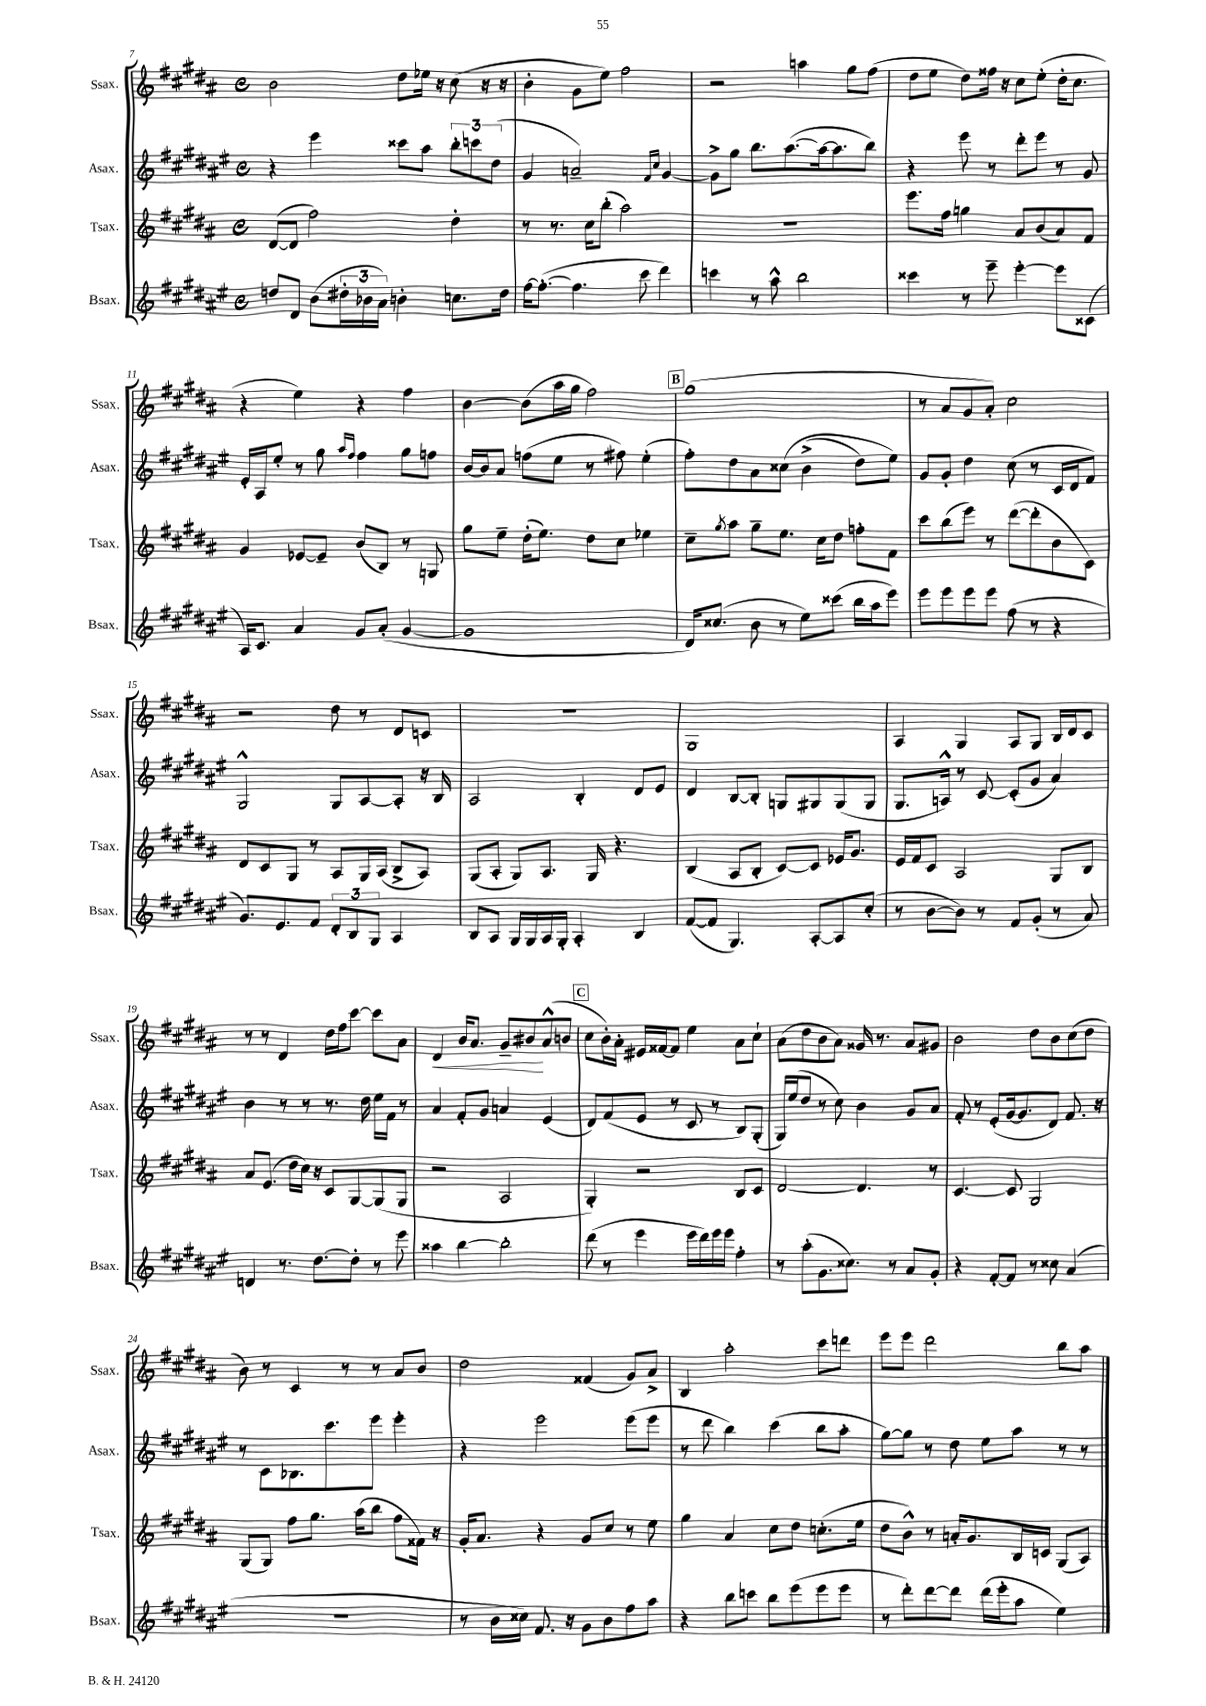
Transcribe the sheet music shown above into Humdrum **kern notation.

**kern	**kern	**kern	**kern
*staff4	*staff3	*staff2	*staff1
*clefG2	*clefG2	*clefG2	*clefG2
*k[f#c#g#d#a#e#]	*k[f#c#g#d#a#]	*k[f#c#g#d#a#e#]	*k[f#c#g#d#a#]
*M4/4	*M4/4	*M4/4	*M4/4
*met(c)	*met(c)	*met(c)	*met(c)
8dd	([8d#	4r	2b
8d#	8d#]	.	.
(8b	2ff#)	4eee#	.
24dd#'	.	.	.
24b-	.	.	.
24a#)	.	.	.
4b'	.	8ccc##	8dd#
.	.	8aa#	16ee-
.	.	.	16r
8.cc	4dd#'	12bb'	(8cc#
.	.	12ccc	.
.	.	.	16r
.	.	(12dd#	.
16dd#	.	.	16r
=	=	=	=
[16ff#	8r	4g#	4b'
(8.ff#'_	.	.	.
.	8.r	.	.
4.ff#]	.	2a~)	8g#
.	16cc#	.	.
.	(8bb'	.	8ee)
.	2aa#)	.	2ff#
8ccc#	.	.	.
.	.	16qqf#	.
.	.	16qqcc#	.
4ddd#)	.	[4g#	.
=	=	=	=
4ccc	1r	8g#^]	2r
.	.	8gg#	.
8r	.	8.bb	.
8aa#^^	.	.	.
.	.	([8.aa#	.
2bb	.	.	4aa
.	.	16aa#_	.
.	.	8.aa#]	.
.	.	.	8gg#
.	.	8bb)	(8ff#
=	=	=	=
4ccc##	8.eee	4r	8dd#
.	.	.	8ee
.	16ff#	.	.
8r	4gg	8eee#	8dd#)
8eee#~	.	8r	16ff##
.	.	.	16r
[4eee#'	8a#	8ddd#'	8cc#
.	(8b	8eee#	(8ee'
8eee#]	8a#)	8r	16dd#'
.	.	.	8.cc#
(8c##	8f#	8g#	.
=	=	=	=
16A#)	4g#	16e#'	4r
8.c#	.	16A#	.
.	.	8ee#'	.
4a#	[8e-	8r	4ee)
.	8e-~]	8gg#	.
.	.	16qqaa#	.
.	.	16qqff#	.
8g#	(8b	4ff#	4r
(8a#'	8B)	.	.
[4g#	8r	8gg#	4ff#
.	8G	8ff	.
=	=	=	=
1g#]	8gg#	[16b	[4b
.	.	16b]	.
.	8ee~	8a#	.
.	(16dd#'	(8ff	(8b]
.	8.ee)	.	.
.	.	8ee#	16aa#
.	.	.	16gg#
.	8dd#	8r	2ff#)
.	8cc#	8ff#)	.
.	4ee-	(4ee#'	.
=	=	=	=
16d#)	8cc#~	8ff#')	(1gg#
(8.cc##	.	.	.
.	8qgg#	.	.
.	8aa#	8dd#	.
8b	8gg#~	8a#	.
8r	8.ee	&(8cc##	.
8ee#)	.	(4b^	.
.	16cc#	.	.
(8ccc##	8dd#	.	.
16bb	8ff'	8dd#)	.
16aa#	.	.	.
8eee#)	8f#	8ee#&)	.
=	=	=	=
8eee#	8ccc#	8g#	8r
8eee#	(8bb	8g#'	8a#
8eee#	8eee)	4dd#	8g#
8eee#	8r	.	8a#')
(8ff#	([8ddd#	(8cc#	2cc#
8r	8ddd#']	8r	.
4r	8b	16c#	.
.	.	16d#	.
.	8c#)	8f#)	.
=	=	=	=
8.g#)	8d#	2G#^^	2r
.	8c#	.	.
8.e#	.	.	.
.	8G#	.	.
8f#	8r	.	.
12d#'	8A#	8G#	8dd#
12B	.	.	.
.	16G#	[8A#	8r
12G#	.	.	.
.	(16A#	.	.
4A#	8B^	8A#']	8d#
.	8A#)	16r	8c
.	.	16B	.
=	=	=	=
8B	(8G#	2A#	1r
8A#	8A#'	.	.
16G#	8G#)	.	.
16G#	.	.	.
16A#	8.A#	.	.
16G#'	.	.	.
4A#'	.	4B'	.
.	16G#	.	.
.	4.r	.	.
4B	.	8d#	.
.	.	8e#	.
=	=	=	=
([8f#	(4B	4d#	1G#
8f#]	.	.	.
4.G#)	8A#	[8B	.
.	8B'	8B']	.
.	[8c#)	8G	.
[8A#'	8c#]	8G#	.
8A#]	16e-	(8G#	.
.	8.g#	.	.
(8cc#'	.	8G#	.
=	=	=	=
8r	16e	8.G#	4A#
.	16f#	.	.
[8b	8c#	.	.
.	.	16A^^)	.
8b])	2A#	8r	4G#
8r	.	[8c#	.
8f#	.	(8c#']	8A#
(8g#'	.	8g#	8G#
8r	8G#	4a#)	16B
.	.	.	16d#
8a#)	8B	.	8c#
=	=	=	=
4d	8a#	4b	8r
.	(8.e	.	8r
8.r	.	8r	4d#
.	16dd#	.	.
.	16cc#)	8r	.
[8.dd#	16r	.	.
.	8c#	8.r	16dd#
.	.	.	16ff#
8dd#']	[8G#	.	[8ccc#
.	.	16dd#	.
8r	(8G#]	16ee#	8ccc#]
.	.	16f#	.
8eee#	8G#	8r	8a#
=	=	=	=
4aa##	2r	4a#	4d#
[4bb	.	8f#'	16b
.	.	.	8.a#
.	.	8g#	.
2bb']	2A#	4a	8g#~
.	.	.	8b#
.	.	(4e#	(8a#^^
.	.	.	8b
=	=	=	=
(8ddd#	4G#')	8d#)	8cc#
8r	.	(8f#	16b')
.	.	.	16a#'
4eee#	2r	8e#	16e#
.	.	.	[16f##
.	.	8r	8f##]
16eee#	.	8c#	4ee
16ddd#)	.	.	.
16eee#	.	8r	.
16eee#	.	.	.
4ff#'	8B	8B)	8a#
.	8c#	(8G#'	8cc#`
=	=	=	=
8r	[2d#	16G#)	(8a#
.	.	(16ee#	.
(8aa#'	.	8dd#	8dd#
8.g#	.	8r	8b
.	.	8cc#)	8a#)
8.cc##)	.	.	.
.	4.d#]	4b	16g##
.	.	.	8.r
8r	.	.	.
8a#	.	8g#	8a#
8g#'	8r	8a#	8g#
=	=	=	=
4r	[4.c#	8f#'	2b
.	.	8r	.
[8f#'	.	(8e#'	.
8f#]	8c#]	[16g#	.
.	.	8.g#]	.
8r	2G#	.	8dd#
8cc##	.	8d#)	8b
(4a#	.	8.f#	(8cc#
.	.	.	8dd#
.	.	16r	.
=	=	=	=
1r	(8G#	8r	8b)
.	8G#)	8c#	8r
.	8ff#	8.B-	4c#
.	8.gg#	.	.
.	.	8.ccc#	.
.	.	.	8r
.	(16aa#	.	.
.	8bb	8eee#	8r
.	8ff#	4eee#'	8a#
.	16f##)	.	8b
.	16r	.	.
=	=	=	=
8r	16g#'	4r	2dd#
.	8.a#	.	.
16b	.	.	.
16cc##)	.	.	.
8.f#	4r	2eee#	.
16r	.	.	.
8g#	8g#	.	(4f##
8b	8cc#	.	.
8ff#	8r	(8eee#	8g#)
8aa#	8ee	8eee#	8a#^
=	=	=	=
4r	4gg#	8r	4B
.	.	8ddd#	.
8bb	4a#	4bb)	2aa#'
8ccc	.	.	.
8bb	8cc#	(4ccc#	.
(8eee#	8dd#	.	.
8eee#	(8.cc'	8bb	8ccc#
8eee#	.	8aa#'	8ddd
.	16ee	.	.
=	=	=	=
8r	8dd#	[8gg#)	8eee
8ddd#')	8b^^)	8gg#]	8eee
[8ddd#	8r	8r	2ddd#
8ddd#]	16a'	8dd#	.
.	8.g#	.	.
(16ddd#	.	8ee#	.
16eee#'	.	.	.
8aa#	16B	8aa#	.
.	16c	.	.
4ee#)	(8G#	8r	8bb
.	8A#)	8r	8aa#
==	==	==	==
*-	*-	*-	*-
